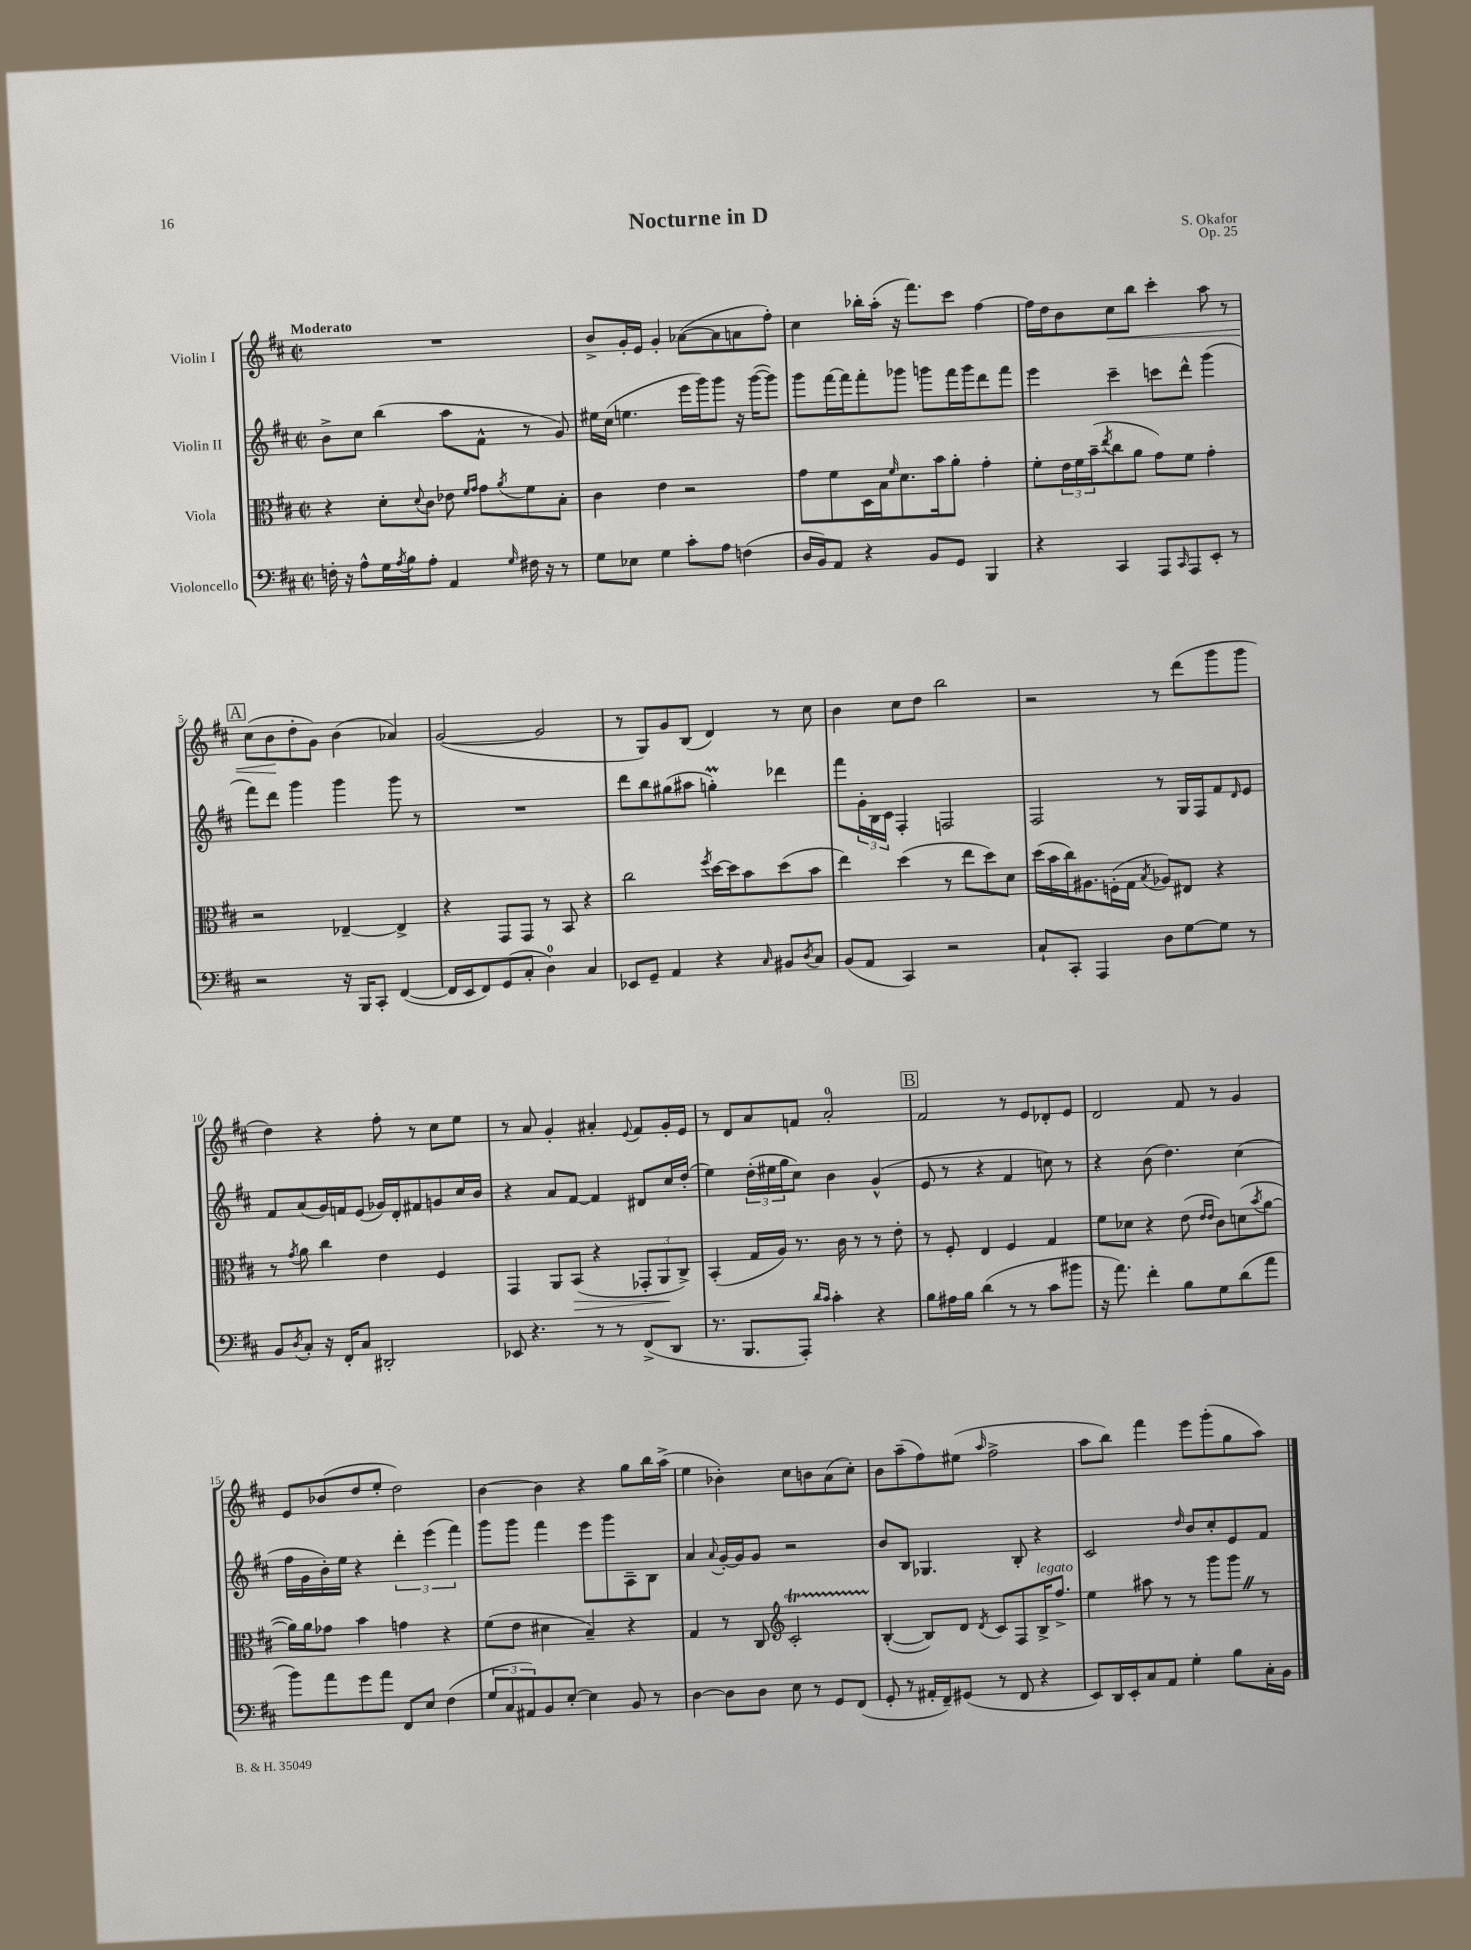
\header { title = "Nocturne in D" composer = "S. Okafor" opus = "Op. 25" }
<<
\new StaffGroup <<
\new Staff = "s0" \with { instrumentName = "Violin I" } {
    \clef treble \key d \major \defaultTimeSignature \time 2/2 \tempo "Moderato"
    R1 |
    b'8-> g'16-. e'16 g'4-. aes'8~( aes'8 a'8 fis''8-.) |
    cis''4 bes''16-. a''16-.( r16 fis'''8.) cis'''8 fis''4~ |
    fis''16 d''16 b'8 cis''8\< b''8 cis'''4-. a''8 r8 |
    \mark \markup { \box "A" } cis''8( b'8\! d''8-. g'8) b'4( aes'4) |
    g'2~( g'2 |
    r8 g8) g'8 b8( d'4) r8 cis''8 |
    b'4 cis''8 d''8 b''2 |
    r2 r8 d'''8( g'''8 g'''8 |
    d''4) r4 fis''8-. r8 cis''8 e''8 |
    r8 a'8 g'4-. ais'4-. \appoggiatura { e'8 } fis'8 g'16-. e'16 |
    r8 d'8 a'8 f'8 a'2-0-. |
    \mark \markup { \box "B" } fis'2 r8 e'8 des'8-. e'8 |
    d'2 fis'8 r8 g'4 |
    e'8 bes'8( d''8 e''8-. d''2) |
    b'4~ b'4 r4 g''8 b''16 a''16->( |
    e''4 bes'4-.) cis''8 b'8 a'8( cis''8-.) |
    b'8 a''8--( fis''8) eis''8( \grace { a''16 } fis''2-> |
    a''8 b''8) fis'''4 e'''8 g'''8-.( g''8 a''8) \bar "|." |
}
\new Staff = "s1" \with { instrumentName = "Violin II" } {
    \clef treble \key d \major \defaultTimeSignature \time 2/2
    b'8-> cis''8 b''4( a''8 fis'8-^ r8 g'8) |
    eis''16 cis''16( e''4. e'''16 g'''16) g'''8 r16 g'''16~( g'''8) |
    g'''8 fis'''16~ fis'''16 fis'''8-. ges'''8 g'''8 fis'''16 g'''16 d'''8 fis'''8 |
    e'''4 cis'''4-- c'''8 d'''8-^ g'''4( |
    \mark \markup { \box "A" } fis'''8) d'''8 g'''4 g'''4 g'''8 r8 |
    R1 |
    d'''8 b''8 gis''8( ais''8 g''4-.\prall) des'''4 |
    fis'''8 \tuplet 3/2 { g'16-. b16 cis'16 } fis4-. f2 |
    fis2 r8 g16 fis16 fis'8 \grace { d'16 } e'8 |
    fis'8 a'8( g'16) f'16 e'8( ges'16) d'16-. fis'8 g'8 cis''16 b'16 |
    r4 a'8 fis'8~ fis'4 dis'8 cis''16 d''16-.( |
    e''4) \tuplet 3/2 { d''16-.( eis''16 g''16 } cis''8) b'4 g'4-^( |
    \mark \markup { \box "B" } e'8 r8 r4 fis'4 c''8) r8 |
    r4 b'8( d''4.) cis''4( |
    fis''16 g'16 b'16-.) e''16 r4 \tuplet 3/2 { d'''4-. e'''4( fis'''4) } |
    g'''8 g'''8 fis'''4 e'''8 g'''8 a8-- b8 |
    a'4 \appoggiatura { a'8 } g'16~-. g'16 g'8 r2 |
    b'8 b8 ges4. b8-. r4 |
    cis'2 \grace { d''16 } b'8 cis''8-. e'8 fis'8 \bar "|." |
}
\new Staff = "s2" \with { instrumentName = "Viola" } {
    \clef alto \key d \major \defaultTimeSignature \time 2/2
    r4 d'8-. \appoggiatura { d'8 } cis'8 ees'8 \grace { fis'16 g'16 } g'8 \acciaccatura { a'8 } fis'8 b8-. |
    cis'4 e'4 r2 |
    g'8 fis'8 d16 b16 \grace { fis'16 } d'8. b'16 a'8-. g'4-. |
    fis'8-. \tuplet 3/2 { e'16 fis'16 b'16--( } \acciaccatura { e''8 } cis''8 a'8 g'8) fis'8 g'4-. |
    \mark \markup { \box "A" } r2 ees4~-- ees4-> |
    r4 g,8 g,8 r8 b,8 r4 |
    cis''2 \acciaccatura { fis''8 } d''16~ d''16 b'8 d''8( b'8 |
    e''4) d''4( r8 e''8 d''8) d'8 |
    d''16( b'16 cis''16) ais8. f16-.( g16 \acciaccatura { b8 } aes8) eis8 r4 |
    r8 \acciaccatura { g'8 } a'8 cis''4 e'4 fis4 |
    g,4 a,8 b,8\>( r4 \tuplet 3/2 { ges,8-. a,8\! cis8->) } |
    b,4-.( g16 a16) r8. cis'16 r8 r8 e'8-. |
    \mark \markup { \box "B" } r8 fis8-. e4 fis4 g4 |
    fis'8 des'8 r4 e'8( \grace { e'16 e'16 } cis'8) d'8( \acciaccatura { b'8 } a'8~ |
    a'16) a'16 ges'8 b'4 g'4 r4 |
    fis'8( e'8 dis'4 b4--) r4 |
    g4 r8 cis8 \clef treble cis'2-.\startTrillSpan |
    b4~-.\stopTrillSpan( b8) d'8 \acciaccatura { d'8 } cis'8 fis8 b16->^\markup { \italic "legato" } fis''8.-> |
    e''4 ais''8 r8 r8 g'''8 g'''8 \once \override BreathingSign.text = \markup { \musicglyph "scripts.caesura.straight" } \breathe r8 \bar "|." |
}
\new Staff = "s3" \with { instrumentName = "Violoncello" } {
    \clef bass \key d \major \defaultTimeSignature \time 2/2
    f16-. r16 a8-^ g16 \acciaccatura { a8 } b16 a8-. a,4 \grace { g16 } fis16 r16 r8 |
    g8 ees8 g4 cis'8-. a8 f4( |
    d16 b,16) a,8 r4 b,8 g,8 b,,4 |
    r4 cis,4 a,,8 \grace { cis,16 } a,,8 e,8-. r8 |
    \mark \markup { \box "A" } r2 r16 b,,16 cis,8-. fis,4~( |
    fis,16 e,16 fis,8) g,8( cis8-. d4-0) cis4 |
    ees,8 g,8-- a,4 r4 \grace { cis16 } bis,8 \acciaccatura { d8 } cis8 |
    b,8( a,8 cis,4) r2 |
    cis8-! cis,8-. a,,4 d8 g8~ g8 r8 |
    b,8 \acciaccatura { d8 } cis8-. r16 fis,16-. cis8 dis,2-. |
    ees,8 r4. r8 r8 fis,8->( d,8 |
    r8. b,,8. a,,8-.) \grace { d'16 cis'16 } cis'4-. r4 |
    \mark \markup { \box "B" } b8 ais16 b16 d'4( r8 r8 cis'8 bis'8 |
    r16 a'8.) fis'4-. b8 g8 d'8( a'8 |
    b'8) a'8 g'8 a'8 fis,8 e8 fis4( |
    \tuplet 3/2 { g8 cis8 ais,8) } b,8 e8~-. e4 b,8 r8 |
    d4~ d8 d8 e8 r8 g,8 fis,8( |
    g,8-. r8 ais,16-. fis,16--) gis,8( r8 fis,8 r4 |
    e,8) d,16 e,16-. cis8 a,8 g4-. b8 cis16-. b,16 \bar "|." |
}
>>
>>
